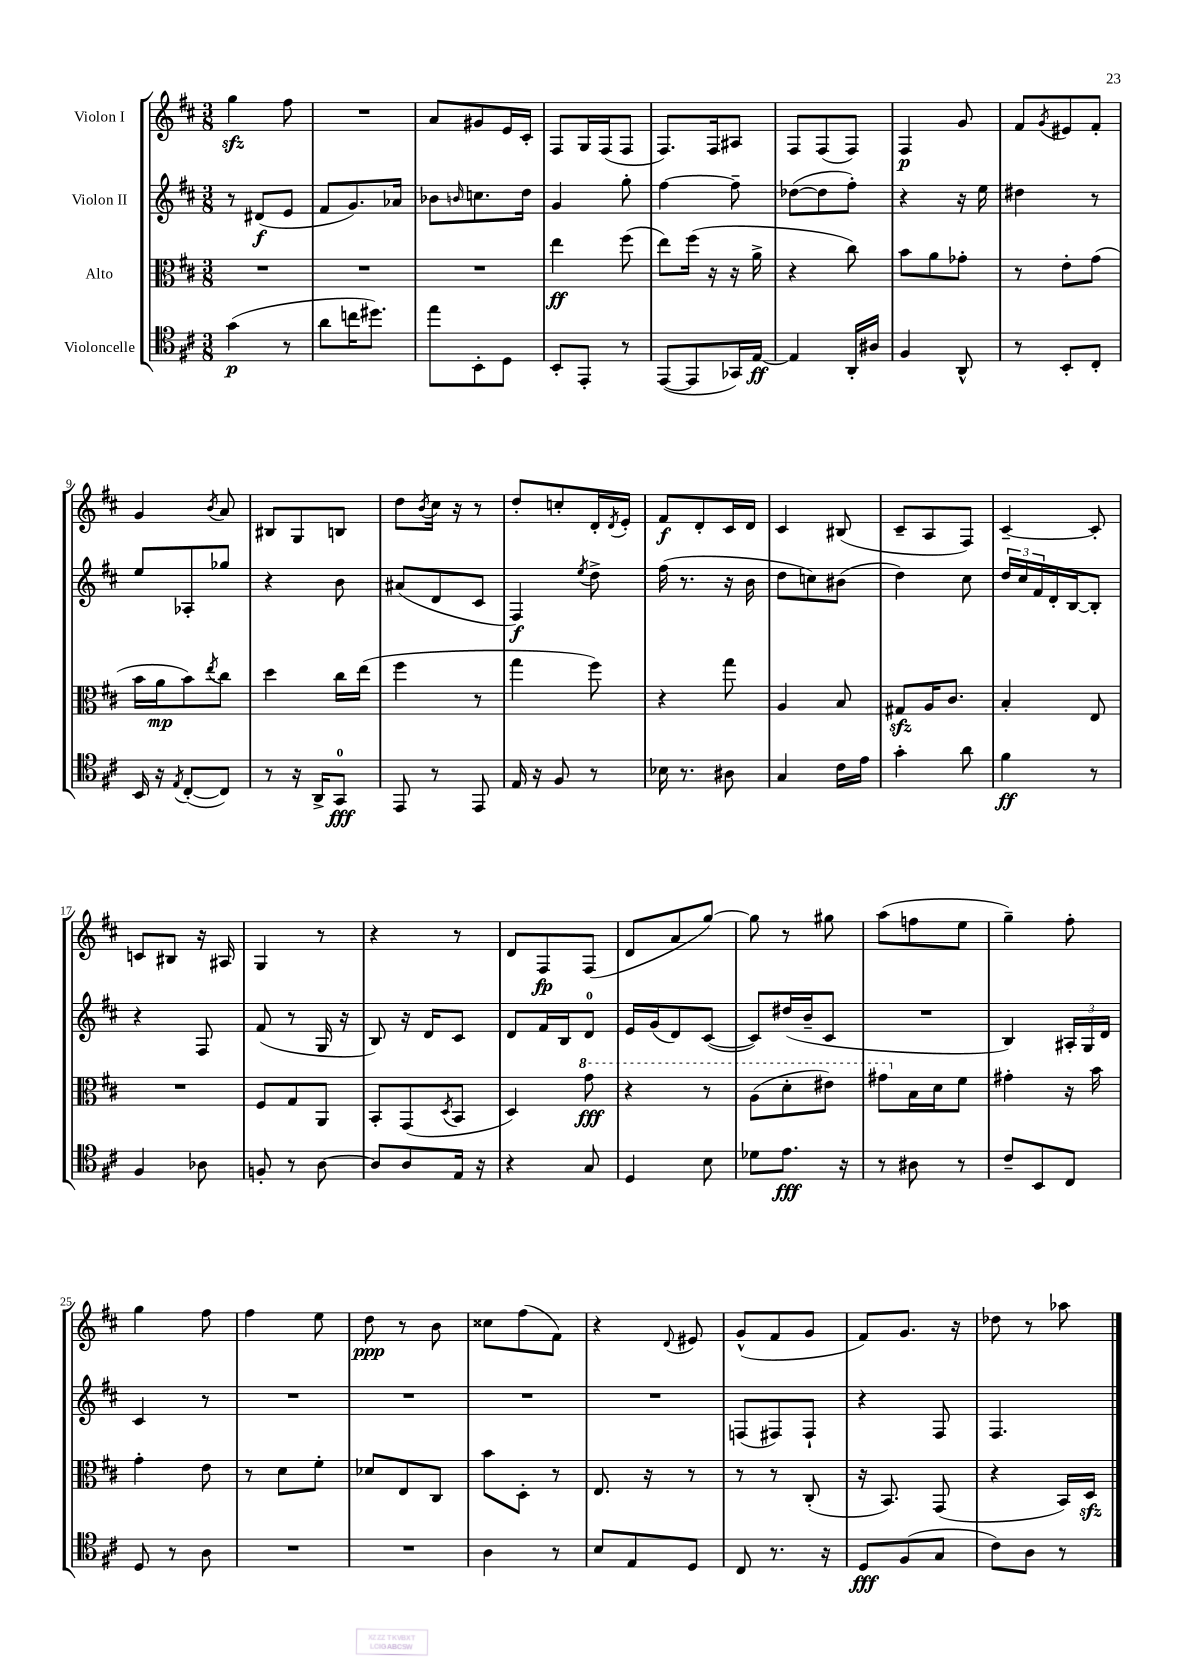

**kern	**dynam	**kern	**dynam	**kern	**dynam	**kern	**dynam
*part4	*part4	*part3	*part3	*part2	*part2	*part1	*part1
*staff4	*staff4	*staff3	*staff3	*staff2	*staff2	*staff1	*staff1
*I"Violoncelle	*	*I"Alto	*	*I"Violon II	*	*I"Violon I	*
*clefC4	*	*clefC3	*	*clefG2	*	*clefG2	*
*k[f#c#]	*	*k[f#c#]	*	*k[f#c#]	*	*k[f#c#]	*
*M3/8	*	*M3/8	*	*M3/8	*	*M3/8	*
=1	=1	=1	=1	=1	=1	=1	=1
(4g\	p	4.r	.	8r	.	4ggzz\	.
.	.	.	.	(8d#X/L	f	.	.
8r	.	.	.	8e/J	.	8ff#\	.
=2	=2	=2	=2	=2	=2	=2	=2
8a\L	.	4.r	.	8f#/L	.	4.r	.
16ccn\K	.	.	.	8.g/)	.	.	.
8.dd#X\J)	.	.	.	.	.	.	.
.	.	.	.	16a-X/Jk	.	.	.
=3	=3	=3	=3	=3	=3	=3	=3
8ee\L	.	4.r	.	8b-X\L	.	8a/L	.
.	.	.	.	16qqbn/	.	.	.
8BB'\	.	.	.	8.ccn\	.	8g#X/	.
8D\J	.	.	.	.	.	16e/L	.
.	.	.	.	16dd\Jk	.	16c#'/JJ	.
=4	=4	=4	=4	=4	=4	=4	=4
8BB'/L	.	4ee\	ff	4g/	.	8F#/L	.
8EE'/J	.	.	.	.	.	16G/L	.
.	.	.	.	.	.	(16F#/J	.
8r	.	(8ff#\	.	8gg'\	.	8F#/J	.
=5	=5	=5	=5	=5	=5	=5	=5
([8EE/L	.	8ee\L)	.	[4ff#\	.	8.F#/L)	.
8EE/]	.	(16ff#\Jk	.	.	.	.	.
.	.	16r	.	.	.	16F#/k	.
16GG-X/L)	.	16r	.	8ff#~\]	.	8A#X/J	.
[16E/JJ	ff	16a^\	.	.	.	.	.
=6	=6	=6	=6	=6	=6	=6	=6
4E/]	.	4r	.	([8dd-X\L	.	8F#/L	.
.	.	.	.	8dd-\]	.	(8F#/	.
16AA'/LL	.	8cc#\)	.	8ff#'\J)	.	8F#/J)	.
16A#X/JJ	.	.	.	.	.	.	.
=7	=7	=7	=7	=7	=7	=7	=7
4F#/	.	8b\L	.	4r	.	4F#/	p
.	.	8a\	.	.	.	.	.
8AA^^/	.	8g-X'\J	.	16r	.	8g/	.
.	.	.	.	16ee\	.	.	.
=8	=8	=8	=8	=8	=8	=8	=8
8r	.	8r	.	4dd#X\	.	8f#/L	.
.	.	.	.	.	.	8qg/	.
8BB'/L	.	8e'\L	.	.	.	8e#X/	.
8C#'/J	.	(8g\J	.	8r	.	8f#'/J	.
!!LO:LB:g=z
=9	=9	=9	=9	=9	=9	=9	=9
16BB/	.	16b\LL	.	8ee/L	.	4g/	.
16r	.	16a\J	mp	.	.	.	.
8qE/	.	.	.	.	.	.	.
([8C#'/L	.	8b\)	.	8A-X'/	.	.	.
.	.	8qee/	.	.	.	8qb/	.
8C#/J])	.	8cc#\J	.	8gg-X/J	.	8a/	.
=10	=10	=10	=10	=10	=10	=10	=10
8r	.	4dd\	.	4r	.	8B#X/L	.
16r	.	.	.	.	.	8G/	.
16AA^/KL	.	.	.	.	.	.	.
8GG/J	fff	16cc#\LL	.	8b\	.	8Bn/J	.
.	.	(16ee\JJ	.	.	.	.	.
=11	=11	=11	=11	=11	=11	=11	=11
8EE/	.	4ff#\	.	(8a#X/L	.	8dd\L	.
.	.	.	.	.	.	8qb/	.
8r	.	.	.	8d/	.	16cc#\Jk	.
.	.	.	.	.	.	16r	.
8EE/	.	8r	.	8c#/J	.	8r	.
=12	=12	=12	=12	=12	=12	=12	=12
16E/	.	4gg\	.	4F#/)	f	8dd'/L	.
16r	.	.	.	.	.	.	.
8F#/	.	.	.	.	.	8ccn'/	.
.	.	.	.	8qee/	.	.	.
8r	.	8ff#\)	.	8dd^\	.	16d'/L	.
.	.	.	.	.	.	8qd/	.
.	.	.	.	.	.	16e'/JJ	.
=13	=13	=13	=13	=13	=13	=13	=13
16B-X\	.	4r	.	(16ff#\	.	8f#/L	f
8.r	.	.	.	8.r	.	.	.
.	.	.	.	.	.	8d'/	.
8A#X\	.	8gg\	.	16r	.	16c#/L	.
.	.	.	.	16b\	.	16d/JJ	.
=14	=14	=14	=14	=14	=14	=14	=14
4G/	.	4A/	.	8dd\L	.	4c#/	.
.	.	.	.	8ccn\)	.	.	.
16c#\LL	.	8B/	.	(8b#X\J	.	(8B#X/	.
16e\JJ	.	.	.	.	.	.	.
=15	=15	=15	=15	=15	=15	=15	=15
4g'\	.	8G#Xzz/L	.	4dd\)	.	8c#~/L	.
.	.	16A/K	.	.	.	8A/	.
.	.	8.c#/J	.	.	.	.	.
8a\	.	.	.	8cc#\	.	8F#/J)	.
=16	=16	=16	=16	=16	=16	=16	=16
4f#\	ff	4B'/	.	24dd/LL	.	[4c#~/	.
.	.	.	.	24cc#/	.	.	.
.	.	.	.	24f#/	.	.	.
.	.	.	.	16d'/	.	.	.
.	.	.	.	[16B/J	.	.	.
8r	.	8E/	.	8B'/J]	.	8c#'/]	.
!!LO:LB:g=z
=17	=17	=17	=17	=17	=17	=17	=17
4F#/	.	4.r	.	4r	.	8cn/L	.
.	.	.	.	.	.	8B#X/J	.
8A-X\	.	.	.	8F#/	.	16r	.
.	.	.	.	.	.	16A#X/	.
=18	=18	=18	=18	=18	=18	=18	=18
8Fn'/	.	8F#/L	.	(8f#/	.	4G/	.
8r	.	8G/	.	8r	.	.	.
[8A\	.	8AA/J	.	16G/	.	8r	.
.	.	.	.	16r	.	.	.
=19	=19	=19	=19	=19	=19	=19	=19
8A/L]	.	8BB'/L	.	8B/)	.	4r	.
8A/	.	(8GG/	.	16r	.	.	.
.	.	.	.	16d/KL	.	.	.
.	.	8qD/	.	.	.	.	.
16E/Jk	.	8BB/J	.	8c#/J	.	8r	.
16r	.	.	.	.	.	.	.
=20	=20	=20	=20	=20	=20	=20	=20
4r	.	4D/)	.	8d/L	.	8d/L	.
.	.	.	.	16f#/L	.	8F#/	fp
.	.	.	.	16B/J	.	.	.
*	*	*8va	*	*	*	*	*
8G/	.	8gg\	fff	8d/J	.	(8F#/J	.
=21	=21	=21	=21	=21	=21	=21	=21
4D/	.	4r	.	16e/LL	.	8d/L	.
.	.	.	.	(16g/J	.	.	.
.	.	.	.	8d/)	.	8a/	.
8B\	.	8r	.	([8c#/J	.	[8gg/J)	.
=22	=22	=22	=22	=22	=22	=22	=22
8d-X\L	.	(8a\L	.	8c#/L])	.	8gg\]	.
8.e\J	fff	8dd'\	.	(16dd#X/L	.	8r	.
.	.	.	.	16b~/J	.	.	.
.	.	8ee#X\J)	.	8c#/J	.	8gg#X\	.
16r	.	.	.	.	.	.	.
=23	=23	=23	=23	=23	=23	=23	=23
8r	.	8gg#X\L	.	4.r	.	(8aa\L	.
*	*	*X8va	*	*	*	*	*
8A#X\	.	16B\L	.	.	.	8ffn\	.
.	.	16d\J	.	.	.	.	.
8r	.	8f#\J	.	.	.	8ee\J	.
=24	=24	=24	=24	=24	=24	=24	=24
8c#~/L	.	4g#X'\	.	4B/)	.	4gg~\)	.
8BB/	.	.	.	.	.	.	.
8C#/J	.	16r	.	24A#X'/LL	.	8ff#'\	.
.	.	.	.	24G/	.	.	.
.	.	16b\	.	.	.	.	.
.	.	.	.	24d/JJ	.	.	.
!!LO:LB:g=z
=25	=25	=25	=25	=25	=25	=25	=25
8D/	.	4g'\	.	4c#/	.	4gg\	.
8r	.	.	.	.	.	.	.
8A\	.	8e\	.	8r	.	8ff#\	.
=26	=26	=26	=26	=26	=26	=26	=26
4.r	.	8r	.	4.r	.	4ff#\	.
.	.	8d\L	.	.	.	.	.
.	.	8f#'\J	.	.	.	8ee\	.
=27	=27	=27	=27	=27	=27	=27	=27
4.r	.	8d-X/L	.	4.r	.	8dd\	ppp
.	.	8E/	.	.	.	8r	.
.	.	8C#/J	.	.	.	8b\	.
=28	=28	=28	=28	=28	=28	=28	=28
4A\	.	8b\L	.	4.r	.	8cc##X\L	.
.	.	8D'\J	.	.	.	(8ff#\	.
8r	.	8r	.	.	.	8f#\J)	.
=29	=29	=29	=29	=29	=29	=29	=29
8B/L	.	8.E/	.	4.r	.	4r	.
8E/	.	.	.	.	.	.	.
.	.	16r	.	.	.	.	.
.	.	.	.	.	.	8qqd/	.
8D/J	.	8r	.	.	.	8e#X/	.
=30	=30	=30	=30	=30	=30	=30	=30
8C#/	.	8r	.	(8Fn/L	.	(8g^^/L	.
8.r	.	8r	.	8F#X/)	.	8f#/	.
.	.	(8C#'/	.	8F#`/J	.	8g/J	.
16r	.	.	.	.	.	.	.
=31	=31	=31	=31	=31	=31	=31	=31
8D/L	fff	16r	.	4r	.	8f#/L)	.
.	.	8.BB/)	.	.	.	.	.
(8F#/	.	.	.	.	.	8.g/J	.
8G/J	.	(8GG/	.	8F#/	.	.	.
.	.	.	.	.	.	16r	.
=32	=32	=32	=32	=32	=32	=32	=32
8c#\L)	.	4r	.	4.F#/	.	8dd-X\	.
8A\J	.	.	.	.	.	8r	.
8r	.	16BB/LL)	.	.	.	8aa-X\	.
.	.	16Dzz/JJ	.	.	.	.	.
==	==	==	==	==	==	==	==
*-	*-	*-	*-	*-	*-	*-	*-
